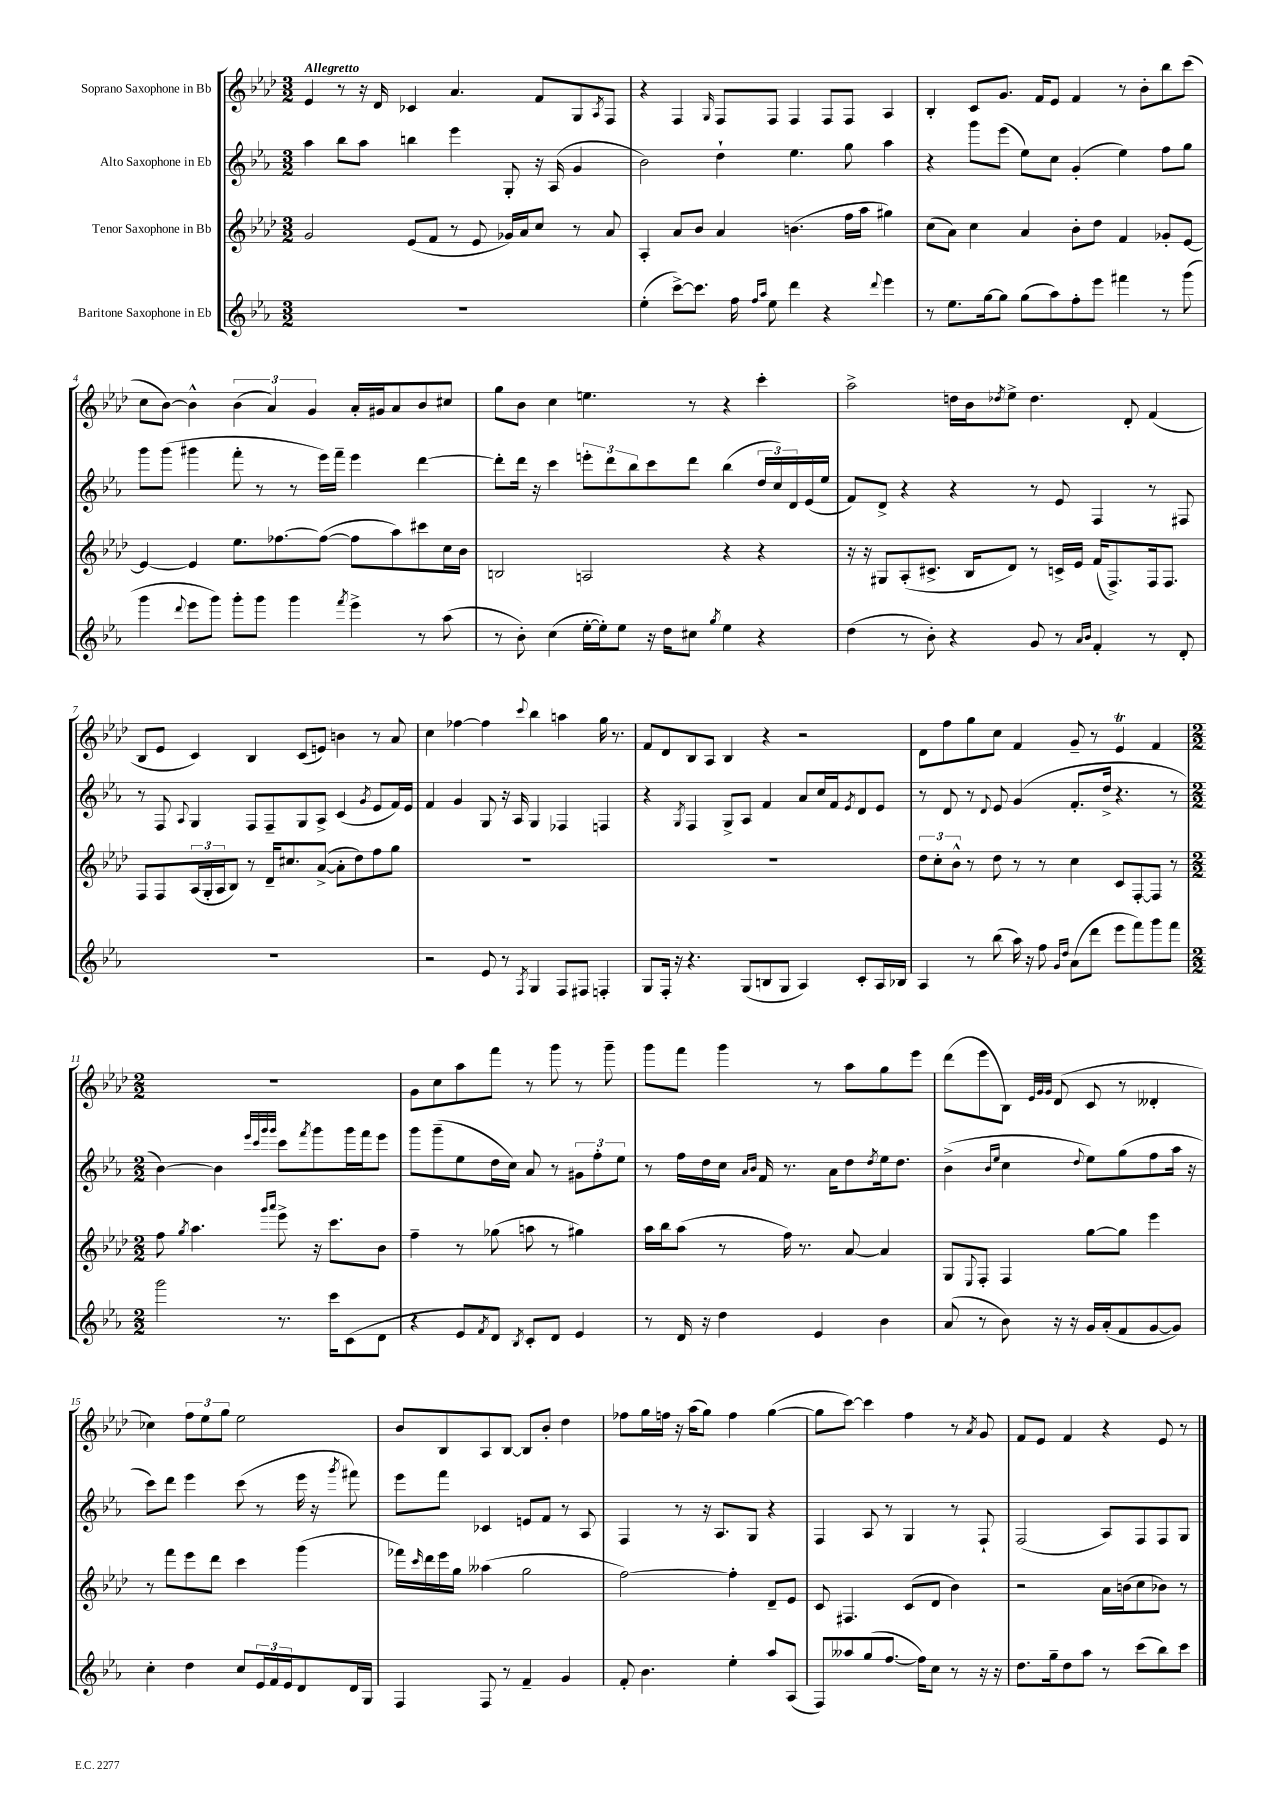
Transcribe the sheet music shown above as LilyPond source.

<<
\new StaffGroup <<
\new Staff = "s0" \with { instrumentName = "Soprano Saxophone in Bb" } {
    \clef treble \key aes \major \numericTimeSignature \time 3/2 \tempo "Allegretto"
    ees'4 r8 r16 des'16 ces'4 aes'4. f'8 g8 \acciaccatura { aes8 } f8 |
    r4 f4 \grace { g16 } f8 f8 f4 f8 f8 aes4 |
    bes4-. c'8 g'8. f'16 ees'8 f'4 r8 bes'8-. bes''8 c'''8( |
    c''8 bes'8~) bes'4-^ \tuplet 3/2 { bes'4( aes'4) g'4 } aes'16-. gis'16 aes'8 bes'8 cis''8 |
    g''8 bes'8 c''4 e''4. r8 r4 c'''4-. |
    aes''2-> d''16 bes'16 \acciaccatura { des''8 } ees''8-> des''4. des'8-. f'4( |
    bes8 ees'8 c'4) bes4 c'8( e'8) b'4 r8 aes'8 |
    c''4 fes''4~ fes''4 \appoggiatura { c'''8 } bes''4 a''4 g''16 r8. |
    f'8 des'8 bes8 aes8 bes4 r4 r2 |
    des'8 f''8 g''8 c''8 f'4 g'8-- r8 ees'4\trill f'4 |
    \numericTimeSignature \time 2/2 R1 |
    g'8 c''8 aes''8 f'''8 r8 g'''8 r8 g'''8-- |
    g'''8 f'''8 g'''4 r8 aes''8 g''8 ees'''8 |
    des'''8( ees'''8 bes8) \grace { ees'32 g'32 g'32 } des'8( c'8 r8 deses'4-. |
    ces''4) \tuplet 3/2 { f''8 ees''8 g''8 } ees''2 |
    bes'8 bes8 aes8 bes8~ bes8 bes'8-. des''4 |
    fes''8 g''16 f''16 r16 aes''16( g''8) f''4 g''4~( |
    g''8 c'''8~) c'''4 f''4 r8 \acciaccatura { aes'8 } g'8 |
    f'8 ees'8 f'4 r4 ees'8 r8 \bar "|." |
}
\new Staff = "s1" \with { instrumentName = "Alto Saxophone in Eb" } {
    \clef treble \key ees \major \numericTimeSignature \time 3/2
    aes''4 bes''8 aes''8 b''4 ees'''4 g8-. r16 aes16( g'4 |
    bes'2) d''4-! ees''4. g''8 aes''4 |
    r4 g'''8 ees'''8( ees''8) c''8 g'4-.( ees''4) f''8 g''8 |
    g'''8 g'''8( gis'''4 f'''8-. r8 r8 ees'''16) f'''16-- ees'''4 d'''4~ |
    d'''8-. d'''16 r16 c'''4 \tuplet 3/2 { e'''8-. d'''8 bes''8 } c'''8 d'''8 bes''4( \tuplet 3/2 { d''16 c''16) d'16 } ees'16( ees''16 |
    f'8) d'8-> r4 r4 r8 ees'8 f4 r8 fis8 |
    r8 f8 \appoggiatura { aes8 } g4 f8 f8-- g8 aes8-> c'4( \acciaccatura { g'8 } ees'8 f'16) ees'16 |
    f'4 g'4 g8 r16 aes16 g4 fes4 f4 |
    r4 \acciaccatura { g8 } f4 g8-> aes8 f'4 aes'8 c''16 f'16 \acciaccatura { ees'8 } d'8 ees'8 |
    r8 d'8 r8 \appoggiatura { d'8 } ees'8 g'4( f'8.-. d''16-> r4. r8 |
    \numericTimeSignature \time 2/2 bes'4~) bes'4 \grace { ees'''32 c'''32 g'''32 g'''32 } c'''8 \acciaccatura { f'''8 } g'''8 g'''16 f'''16 ees'''8 |
    g'''8 g'''8--( ees''8 d''16 c''16) aes'8 r8 \tuplet 3/2 { gis'8 f''8-. ees''8 } |
    r8 f''16 d''16 c''16 \grace { aes'16 bes'16 } f'16 r8. aes'16 d''8 \acciaccatura { d''8 } ees''16 d''8. |
    bes'4->( \grace { bes'16 ees''16 } c''4 \appoggiatura { d''8 } ees''8) g''8( f''8 aes''16 r16 |
    c'''8) d'''8 ees'''4 c'''8( r8 ees'''16 r16 \acciaccatura { g'''8 } fis'''8) |
    ees'''8 f'''8 ces'4 e'8 f'8 r8 aes8 |
    f4 r8 r16 aes8. g8 r4 |
    f4 aes8 r8 g4 r8 f8-! |
    f2( aes8) f8 f8 g8 \bar "|." |
}
\new Staff = "s2" \with { instrumentName = "Tenor Saxophone in Bb" } {
    \clef treble \key aes \major \numericTimeSignature \time 3/2
    g'2 ees'8( f'8 r8 ees'8 ges'16) aes'16 c''8 r8 aes'8 |
    aes4-. aes'8 bes'8 aes'4 b'4.( f''16 aes''16 gis''4) |
    c''8( aes'8) c''4 aes'4 bes'8-. des''8 f'4 ges'8-. ees'8~ |
    ees'4~ ees'4 ees''8. fes''8.~ fes''8~( fes''8 aes''8) cis'''8 c''16 bes'16 |
    b2 a2 r4 r4 |
    r16 r16 gis8 aes8-.( cis'8.-> bes16 des'8) r8 c'16-> ees'16 f'16( f8.->) f16 f8. |
    f8 f8 \tuplet 3/2 { aes16( g16-. aes16 } bes8) r8 des'16-- cis''8. aes'8~->( aes'8-. des''8) f''8 g''8 |
    R1. |
    R1. |
    \tuplet 3/2 { des''8 c''8-. bes'8-^ } r8 des''8 r8 r8 c''4 c'8 f8~-. f8 r8 |
    \numericTimeSignature \time 2/2 f''8 \acciaccatura { g''8 } aes''4. \grace { g'''16 aes'''16 } ees'''8-> r16 c'''8. bes'8 |
    f''4-- r8 ges''8( a''8 r8 gis''4) |
    aes''16 bes''16 aes''8( r8 f''16) r8. aes'8~ aes'4 |
    g8 \appoggiatura { ees8 } f8-. f4 g''8~ g''8 ees'''4 |
    r8 f'''8 ees'''8 des'''8 c'''4 g'''4( |
    fes'''16) \grace { c'''16 } des'''16 ees'''16 g''16 aeses''4( g''2 |
    f''2~) f''4-. des'8-- ees'8 |
    c'8 fis4. c'8( des'8 bes'4) |
    r2 aes'16 b'16( c''8 bes'8) r8 \bar "|." |
}
\new Staff = "s3" \with { instrumentName = "Baritone Saxophone in Eb" } {
    \clef treble \key ees \major \numericTimeSignature \time 3/2
    R1. |
    ees''4-.( c'''8~->) c'''8. f''16 \grace { f''16 aes''16 } ees''8 d'''4 r4 \appoggiatura { d'''8 } ees'''4 |
    r8 ees''8. g''16~ g''8 g''8( aes''8) f''8-. ees'''8 fis'''4 r8 g'''8( |
    g'''4 \appoggiatura { d'''8 } ees'''8 g'''8) g'''8-. g'''8 g'''4 \acciaccatura { f'''8 } ees'''4-> r8 aes''8( |
    r8 bes'8-.) c''4( ees''16~-. ees''16-.) ees''8 r16 d''16 cis''8 \acciaccatura { g''8 } ees''4 r4 |
    d''4( r8 bes'8-.) r4 g'8 r8 \grace { aes'16 bes'16 } f'4-. r8 d'8-. |
    R1. |
    r2 ees'8 r8 \acciaccatura { f8 } g4 f8 fis8 f4-. |
    g8 f16-. r16 r4. g8( b8 g8 aes4) c'8-. aes16 bes16 |
    aes4 r8 bes''8( aes''16) r16 f''8 \grace { g'16 d''16 } aes'8( d'''8 ees'''8 f'''8) g'''8 f'''8 |
    \numericTimeSignature \time 2/2 g'''2 r8. c'''16 c'8( d'8 |
    r4 ees'8 \acciaccatura { f'8 } d'8) \acciaccatura { bes8 } c'8-. d'8 ees'4 |
    r8 d'16 r16 d''4 ees'4 bes'4 |
    aes'8( r8 bes'8) r16 r16 g'16 aes'16-.( f'8 g'8~ g'8) |
    c''4-. d''4 c''8 \tuplet 3/2 { ees'16 f'16 ees'16 } d'8 d'16 g16 |
    f4 f8 r8 f'4-- g'4 |
    f'8-. bes'4. ees''4-. aes''8 aes8( |
    f8) aeses''8 g''8( f''8.~ f''16) c''8 r8 r16 r16 |
    d''8. g''16-- d''8 aes''8 r8 c'''8( bes''8) c'''8 \bar "|." |
}
>>
>>
